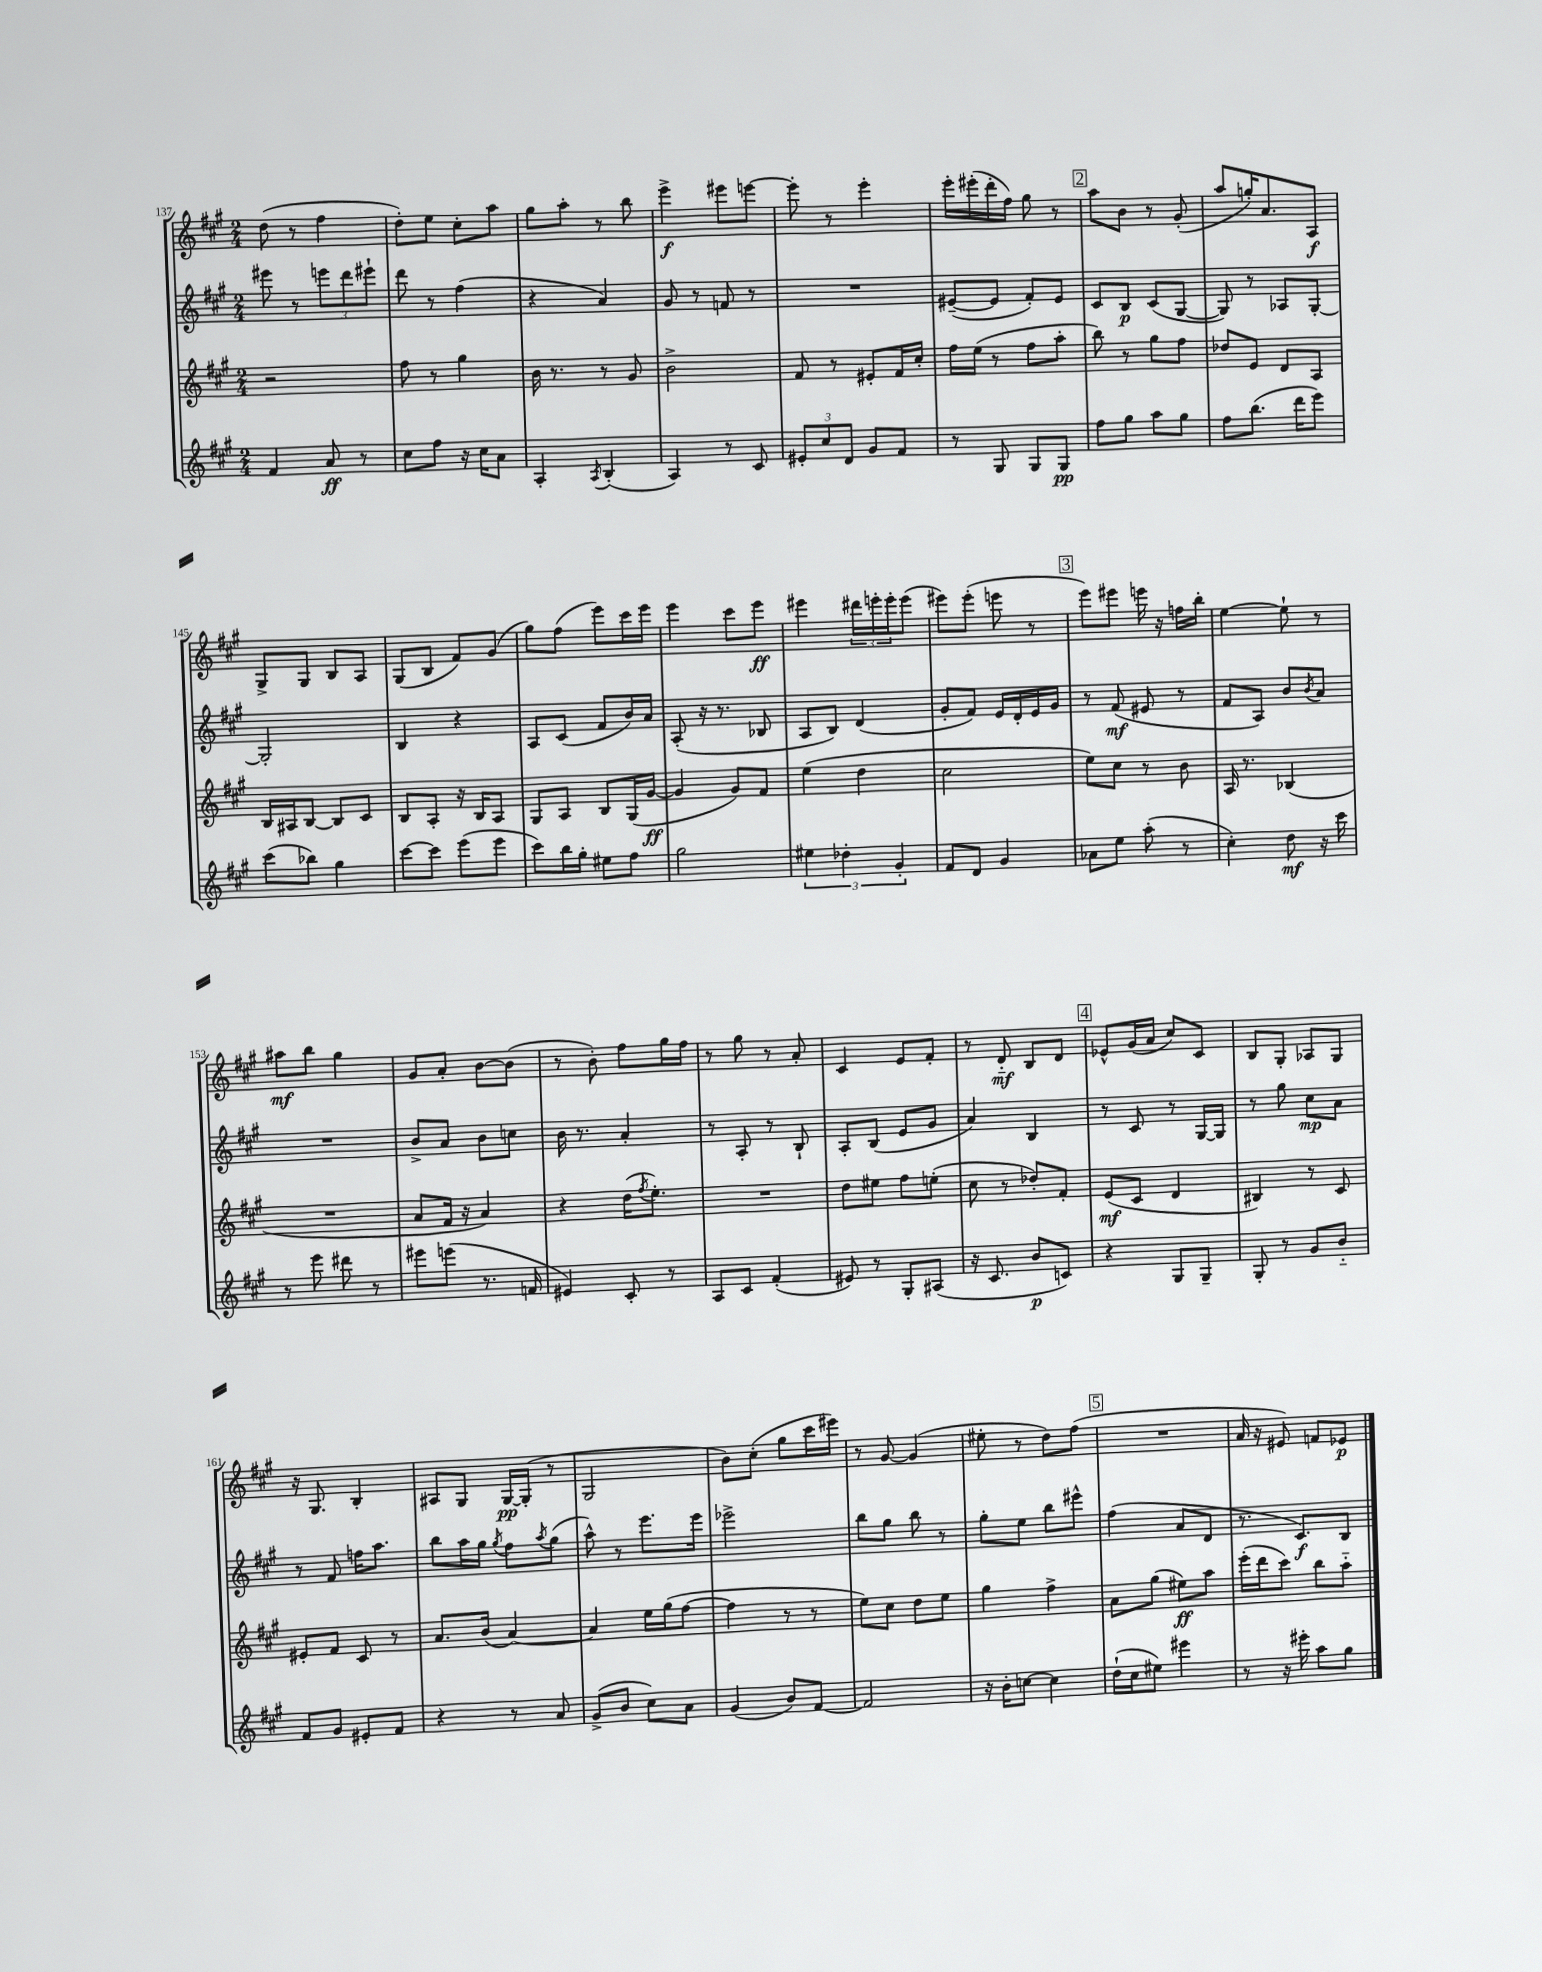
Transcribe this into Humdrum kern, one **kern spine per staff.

**kern	**dynam	**kern	**dynam	**kern	**dynam	**kern	**dynam
*part4	*part4	*part3	*part3	*part2	*part2	*part1	*part1
*staff4	*staff4	*staff3	*staff3	*staff2	*staff2	*staff1	*staff1
*clefG2	*	*clefG2	*	*clefG2	*	*clefG2	*
*k[f#c#g#]	*	*k[f#c#g#]	*	*k[f#c#g#]	*	*k[f#c#g#]	*
*M2/4	*	*M2/4	*	*M2/4	*	*M2/4	*
=137	=137	=137	=137	=137	=137	=137	=137
4f#/	.	2r	.	8eee#X\	.	(8dd\	.
.	.	.	.	8r	.	8r	.
8a/	ff	.	.	12eeen\L	.	4ff#\	.
.	.	.	.	12ddd\	.	.	.
8r	.	.	.	.	.	.	.
.	.	.	.	12eee#X`\J	.	.	.
=138	=138	=138	=138	=138	=138	=138	=138
8cc#\L	.	8ff#\	.	8ddd\	.	8dd'\L)	.
8ff#\J	.	8r	.	8r	.	8ee\J	.
16r	.	4gg#\	.	(4ff#\	.	8cc#'\L	.
16cc#\KL	.	.	.	.	.	.	.
8a\J	.	.	.	.	.	8aa\J	.
=139	=139	=139	=139	=139	=139	=139	=139
4A'/	.	16b\	.	4r	.	8gg#\L	.
.	.	8.r	.	.	.	.	.
.	.	.	.	.	.	8aa'\J	.
8qA/	.	.	.	.	.	.	.
(4B'/	.	8r	.	4a/)	.	8r	.
.	.	8g#/	.	.	.	8bb\	.
=140	=140	=140	=140	=140	=140	=140	=140
4A/)	.	2b^\	.	8g#/	.	4eee^\	f
.	.	.	.	8r	.	.	.
8r	.	.	.	8fn/	.	8eee#X\L	.
8c#/	.	.	.	8r	.	[8eeen\J	.
=141	=141	=141	=141	=141	=141	=141	=141
12e#X'/L	.	8f#/	.	2r	.	8eee'\]	.
12cc#/	.	.	.	.	.	.	.
.	.	8r	.	.	.	8r	.
12d/J	.	.	.	.	.	.	.
8g#/L	.	8e#X'/L	.	.	.	4eee'\	.
8f#/J	.	16f#/L	.	.	.	.	.
.	.	16cc#'/JJ	.	.	.	.	.
=142	=142	=142	=142	=142	=142	=142	=142
8r	.	16ff#\LL	.	([8e#X~/L	.	16eee'\LL	.
.	.	(16ee\JJ	.	.	.	(16eee#X'\	.
8G#/	.	8r	.	8e#/J]	.	16ddd'\	.
.	.	.	.	.	.	16ff#\JJ)	.
8G#/L	.	8ff#\L	.	8f#'/L)	.	8gg#\	.
8G#/J	pp	8aa'\J	.	8e#/J	.	8r	.
!!LO:REH:place=s1:t=2
=143	=143	=143	=143	=143	=143	=143	=143
8ff#\L	.	8bb\)	.	8c#/L	.	8aa\L	.
8gg#\J	.	8r	.	8B/J	p	8b\J	.
8aa\L	.	8gg#\L	.	(8c#/L	.	8r	.
8gg#\J	.	8ff#\J	.	[8G#/J	.	(8g#'/	.
=144	=144	=144	=144	=144	=144	=144	=144
8ff#\L	.	8dd-X/L	.	8G#/])	.	8aa/L	.
(8.bb\J	.	8e/J	.	8r	.	16ggn'/K)	.
.	.	.	.	.	.	8.a/	.
.	.	8d/L	.	8A-X/L	.	.	.
16ddd\KL	.	.	.	.	.	.	.
8eee\J)	.	8A/J	.	[8G#'/J	.	8A/J	f
!!LO:LB:g=z
=145	=145	=145	=145	=145	=145	=145	=145
(8ccc#\L	.	16B/LL	.	2G#'/]	.	8G#^/L	.
.	.	16A#X/J	.	.	.	.	.
8bb-X\J)	.	[8B/J	.	.	.	8G#/J	.
4gg#\	.	8B/L]	.	.	.	8B/L	.
.	.	8c#/J	.	.	.	8A/J	.
=146	=146	=146	=146	=146	=146	=146	=146
[8ccc#\L	.	8B/L	.	4B/	.	(8G#/L	.
8ccc#\J]	.	8A'/J	.	.	.	8B/J	.
(8eee\L	.	16r	.	4r	.	8f#/L)	.
.	.	16B/KL	.	.	.	.	.
8eee\J	.	8A/J	.	.	.	(8g#/J	.
=147	=147	=147	=147	=147	=147	=147	=147
8ccc#\L)	.	8G#/L	.	8A/L	.	8gg#\L)	.
16bb\L	.	8A/J	.	(8c#/J	.	(8ff#\J	.
16gg#'\JJ	.	.	.	.	.	.	.
8ee#X\L	.	8B/L	.	8f#/L	.	8eee\L)	.
8ff#\J	.	(16G#/L	.	16b/L)	.	16ccc#\L	.
.	.	[16g#/JJ	ff	16a/JJ	.	16eee\JJ	.
=148	=148	=148	=148	=148	=148	=148	=148
2gg#\	.	4g#/]	.	(8A'/	.	4eee\	.
.	.	.	.	16r	.	.	.
.	.	.	.	8.r	.	.	.
.	.	8g#/L)	.	.	.	8ccc#\L	.
.	.	8f#/J	.	8B-X/	.	8eee\J	ff
=149	=149	=149	=149	=149	=149	=149	=149
6ee#X\	.	(4ee\	.	8A/L	.	4eee#X\	.
.	.	.	.	8B/J)	.	.	.
6dd-X'\	.	.	.	.	.	.	.
.	.	4dd\	.	(4d/	.	24ddd#X\LL	.
.	.	.	.	.	.	24eeen'\	.
6g#'/	.	.	.	.	.	24eee'\J	.
.	.	.	.	.	.	(8eee\J	.
=150	=150	=150	=150	=150	=150	=150	=150
8f#/L	.	2cc#\	.	8g#'/L	.	8eee#X\L)	.
8d/J	.	.	.	8f#/J)	.	(8eee#'\J	.
4g#/	.	.	.	16e/LL	.	8eeen\	.
.	.	.	.	16d'/	.	.	.
.	.	.	.	16e/	.	8r	.
.	.	.	.	16g#/JJ	.	.	.
!!LO:REH:place=s1:t=3
=151	=151	=151	=151	=151	=151	=151	=151
8a-X\L	.	8ee\L)	.	8r	.	8eee\L)	.
8ee\J	.	8cc#\J	.	(8f#/	mf	8eee#X\J	.
(8aa'\	.	8r	.	8e#X/	.	16eeen\	.
.	.	.	.	.	.	16r	.
8r	.	8b\	.	8r	.	16ffn\LL	.
.	.	.	.	.	.	16bb'\JJ	.
=152	=152	=152	=152	=152	=152	=152	=152
4cc#'\)	.	16A/	.	8f#/L	.	[4ee\	.
.	.	8.r	.	.	.	.	.
.	.	.	.	8A/J)	.	.	.
8dd\	mf	(4B-X/	.	8b/L	.	8ee`\]	.
.	.	.	.	8qb/	.	.	.
16r	.	.	.	8a/J	.	8r	.
16ccc#\	.	.	.	.	.	.	.
!!LO:LB:g=z
=153	=153	=153	=153	=153	=153	=153	=153
8r	.	2r	.	2r	.	8aa#X\L	mf
8eee\	.	.	.	.	.	8bb\J	.
8ddd#X\	.	.	.	.	.	4gg#\	.
8r	.	.	.	.	.	.	.
=154	=154	=154	=154	=154	=154	=154	=154
8eee#X\L	.	8a/L	.	8b^/L	.	8g#/L	.
(8eeen\J	.	16f#/Jk	.	8a/J	.	8a'/J	.
.	.	16r	.	.	.	.	.
8.r	.	4a/)	.	8b\L	.	[8b\L	.
.	.	.	.	8ccn\J	.	(8b\J]	.
16fn/	.	.	.	.	.	.	.
=155	=155	=155	=155	=155	=155	=155	=155
4e#X/)	.	4r	.	16b\	.	8r	.
.	.	.	.	8.r	.	.	.
.	.	.	.	.	.	8b'\)	.
8c#'/	.	(16dd\KL	.	4a'/	.	8ff#\L	.
.	.	8qff#/	.	.	.	.	.
.	.	8.ee'\J)	.	.	.	.	.
8r	.	.	.	.	.	16gg#\L	.
.	.	.	.	.	.	16ff#\JJ	.
=156	=156	=156	=156	=156	=156	=156	=156
8A/L	.	2r	.	8r	.	8r	.
8c#/J	.	.	.	8A'/	.	8gg#\	.
(4f#'/	.	.	.	8r	.	8r	.
.	.	.	.	8B`/	.	8a'/	.
=157	=157	=157	=157	=157	=157	=157	=157
8e#X/)	.	8dd\L	.	8A'/L	.	4c#/	.
8r	.	8ee#X\J	.	(8B/J	.	.	.
8G#'/L	.	8ff#\L	.	8e/L	.	8e/L	.
(8A#X/J	.	(8een'\J	.	8g#/J	.	8f#'/J	.
=158	=158	=158	=158	=158	=158	=158	=158
16r	.	8cc#\	.	4a/)	.	8r	.
8.c#/	.	.	.	.	.	.	.
.	.	8r	.	.	.	8d/	mf
8b/L	p	8dd-X'/L)	.	4B/	.	8B/L	.
8cn/J)	.	8f#'/J	.	.	.	8d/J	.
!!LO:REH:place=s1:t=4
=159	=159	=159	=159	=159	=159	=159	=159
4r	.	(8e/L	mf	8r	.	8e-X^^/L	.
.	.	8c#/J	.	8c#/	.	(16g#/L	.
.	.	.	.	.	.	16a/JJ	.
8G#/L	.	4d/	.	8r	.	8cc#/L)	.
8G#~/J	.	.	.	[16G#/LL	.	8c#/J	.
.	.	.	.	16G#/JJ]	.	.	.
=160	=160	=160	=160	=160	=160	=160	=160
8G#'/	.	4B#X/)	.	8r	.	8B/L	.
8r	.	.	.	8gg#\	.	8G#'/J	.
8g#/L	.	8r	.	8cc#\L	mp	8A-X/L	.
8b/J	.	8c#/	.	8a\J	.	8G#/J	.
!!LO:LB:g=z
=161	=161	=161	=161	=161	=161	=161	=161
8f#/L	.	8e#X'/L	.	8r	.	16r	.
.	.	.	.	.	.	8.G#/	.
8g#/J	.	8f#/J	.	8f#/	.	.	.
8e#X'/L	.	8c#/	.	16ffn\KL	.	4B'/	.
.	.	.	.	8.aa\J	.	.	.
8f#/J	.	8r	.	.	.	.	.
=162	=162	=162	=162	=162	=162	=162	=162
4r	.	8.a/L	.	8bb\L	.	8A#X/L	.
.	.	.	.	16aa\L	.	8G#/J	.
.	.	(16b/Jk	.	16gg#\JJ	.	.	.
.	.	.	.	8qgg#/	.	.	.
8r	.	[4a/)	.	8ff#\L	.	[16G#/LL	pp
.	.	.	.	.	.	(16G#'/JJ]	.
.	.	.	.	8qaa/	.	.	.
8a/	.	.	.	(8gg#\J	.	8r	.
=163	=163	=163	=163	=163	=163	=163	=163
(8g#^/L	.	4a/]	.	8aa^^\)	.	2G#/	.
8b/J	.	.	.	8r	.	.	.
8cc#\L)	.	16ee\LL	.	8.eee\L	.	.	.
.	.	(16gg#\J	.	.	.	.	.
8a\J	.	[8ff#\J	.	.	.	.	.
.	.	.	.	16eee\Jk	.	.	.
=164	=164	=164	=164	=164	=164	=164	=164
(4g#/	.	4ff#\]	.	2eee-X^\	.	8b\L)	.
.	.	.	.	.	.	(8cc#'\J	.
8b/L)	.	8r	.	.	.	8gg#\L	.
[8f#/J	.	8r	.	.	.	16ccc#\L	.
.	.	.	.	.	.	16eee#X\JJ)	.
=165	=165	=165	=165	=165	=165	=165	=165
2f#/]	.	8ee\L)	.	8bb\L	.	8r	.
.	.	8cc#\J	.	8gg#\J	.	[8g#/	.
.	.	8dd\L	.	8bb\	.	(4g#/]	.
.	.	8ee\J	.	8r	.	.	.
=166	=166	=166	=166	=166	=166	=166	=166
16r	.	4gg#\	.	8gg#'\L	.	8ee#X'\	.
16b'\KL	.	.	.	.	.	.	.
[8ccn\J	.	.	.	8ee\J	.	8r	.
4cc\]	.	4ff#^\	.	8bb\L	.	8dd\L)	.
.	.	.	.	8eee#X^^\J	.	(8ff#\J	.
!!LO:REH:place=s1:t=5
=167	=167	=167	=167	=167	=167	=167	=167
(16dd`\LL	.	8a\L	.	(4ff#\	.	2r	.
16cc#\J	.	.	.	.	.	.	.
8ee#X\J)	.	(8gg#\J	.	.	.	.	.
4eee#X\	.	8ee#X\L)	ff	8a/L	.	.	.
.	.	8aa\J	.	8d/J	.	.	.
=168	=168	=168	=168	=168	=168	=168	=168
8r	.	(16eee'\LL	.	8.r	.	16a/	.
.	.	16ddd\J	.	.	.	16r	.
16r	.	8ccc#\J)	.	.	.	8e#X/)	.
16eee#X'\	.	.	.	8.c#/L)	f	.	.
8aa\L	.	8bb\L	.	.	.	8fn/L	.
8gg#\J	.	8aa\J	.	8B/J	.	8e-X/J	p
==	==	==	==	==	==	==	==
*-	*-	*-	*-	*-	*-	*-	*-
